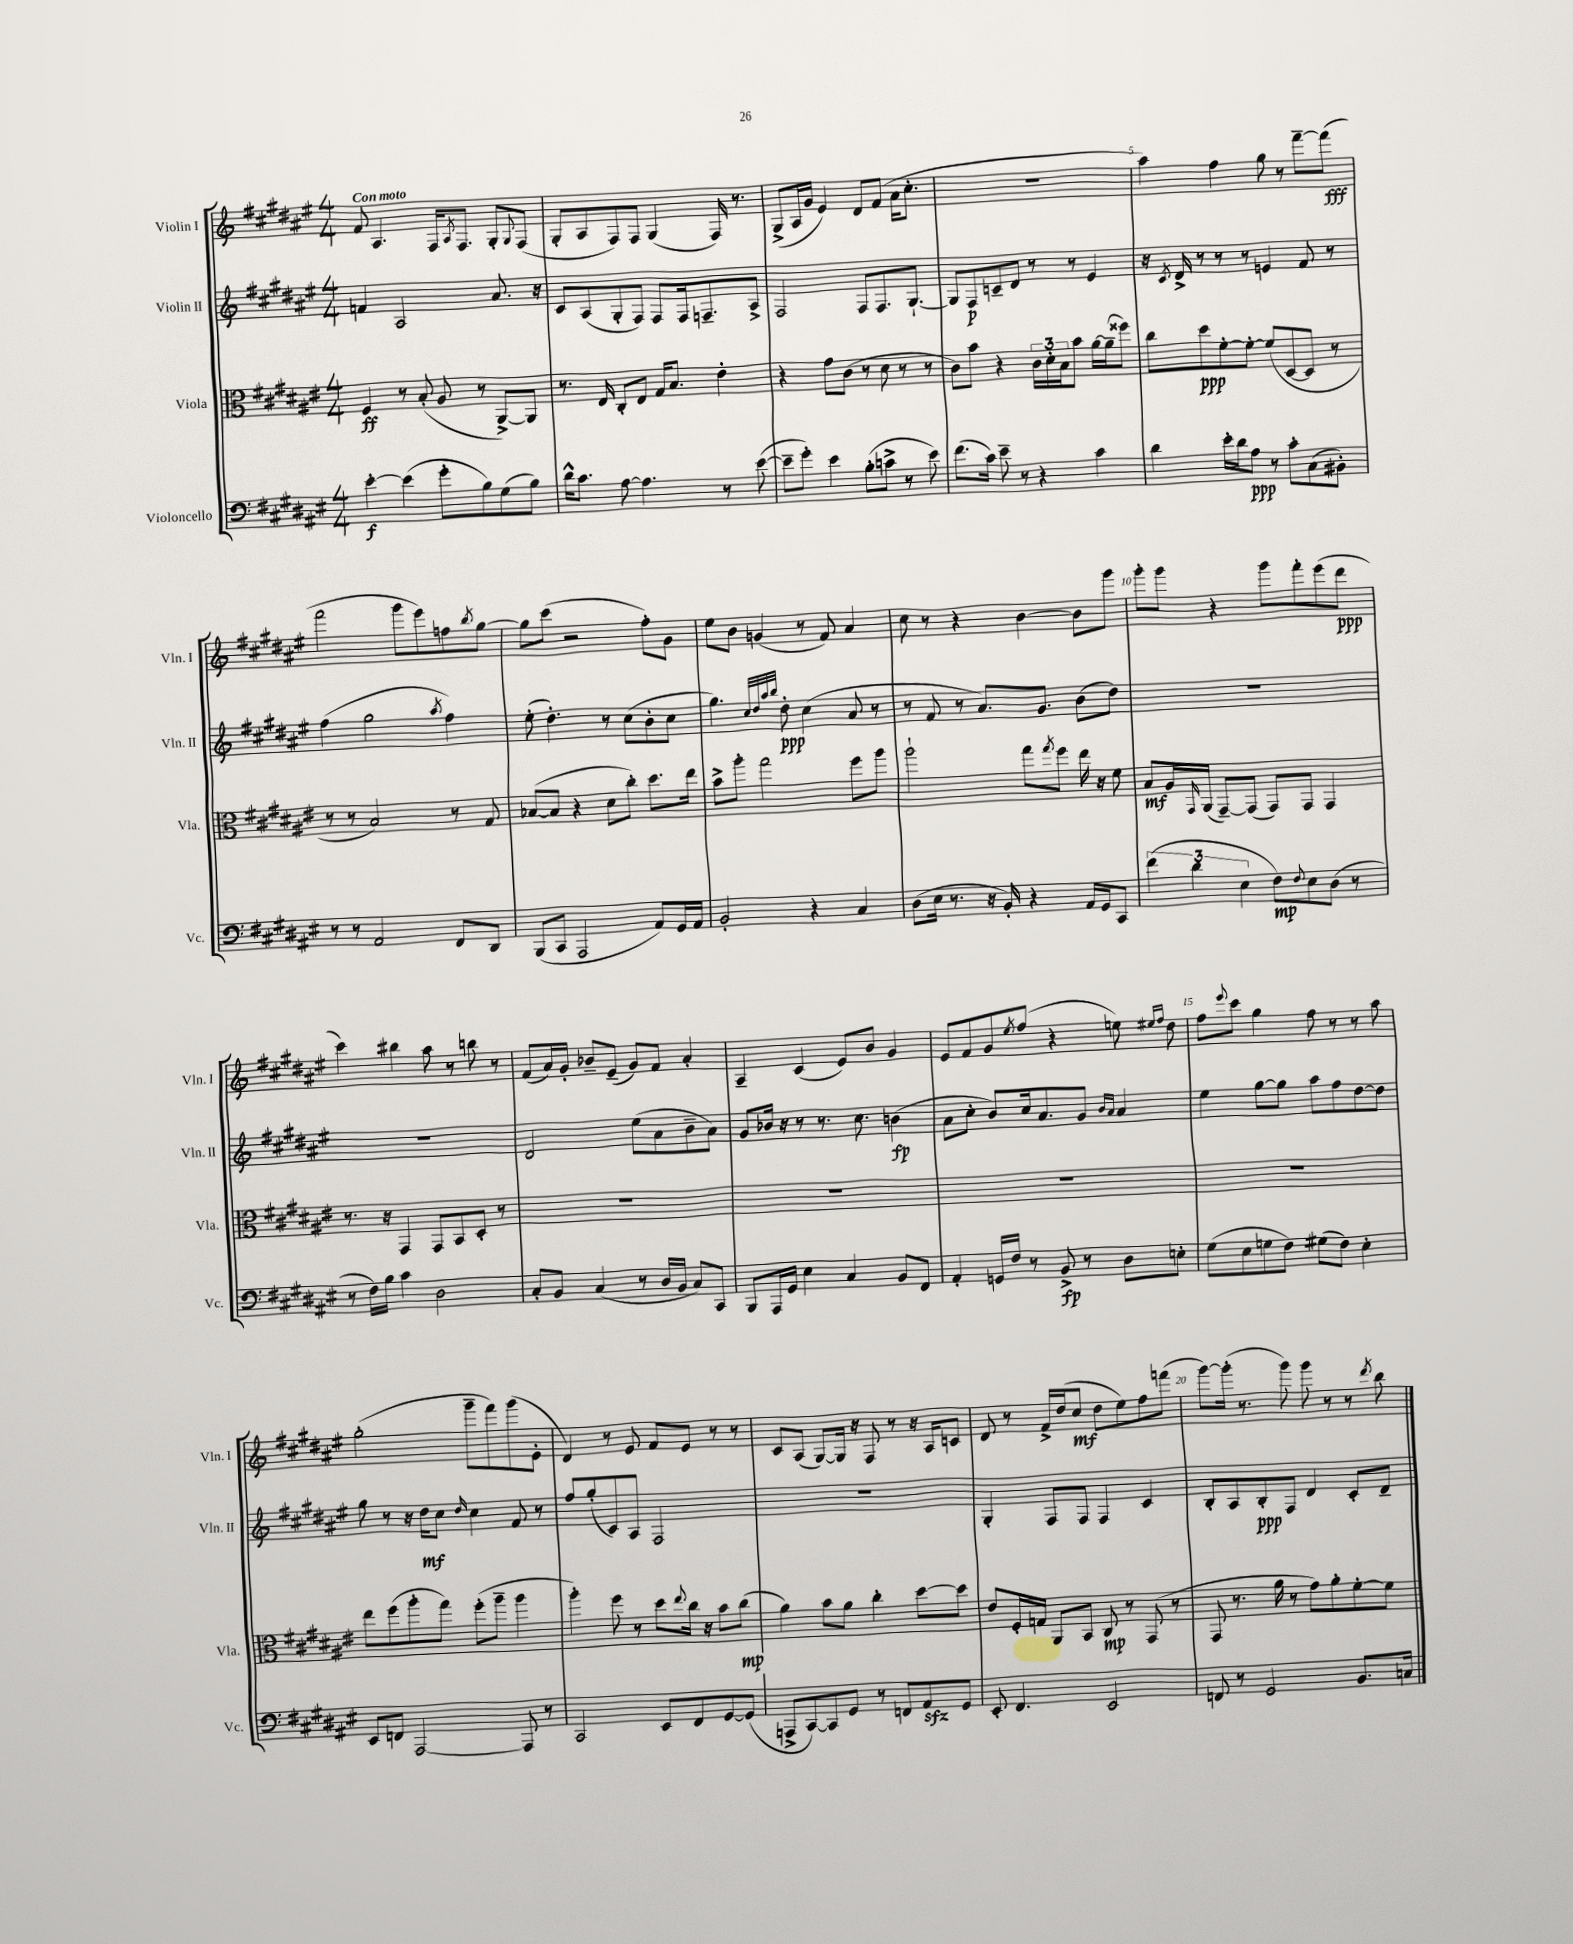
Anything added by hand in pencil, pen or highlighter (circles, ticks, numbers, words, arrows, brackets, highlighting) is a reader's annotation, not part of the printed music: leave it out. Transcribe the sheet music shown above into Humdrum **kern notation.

**kern	**kern	**kern	**kern
*staff4	*staff3	*staff2	*staff1
*clefF4	*clefC3	*clefG2	*clefG2
*k[f#c#g#d#a#e#]	*k[f#c#g#d#a#e#]	*k[f#c#g#d#a#e#]	*k[f#c#g#d#a#e#]
*M4/4	*M4/4	*M4/4	*M4/4
[4e#'	4F#	4f	8f#
.	.	.	4.A#
(4e#]	8r	2A#	.
.	(8B'	.	.
8g#'	8A#	.	16F#
.	.	.	8qA#
.	.	.	8.F#
8B)	8r	.	.
(8G#	[8AA#^)	8.a#	8G#'
.	.	.	8qqG#
8B)	8AA#]	.	(8F#
.	.	16r	.
=	=	=	=
16d#^^	8.r	8c#	8G#'
8.c#	.	.	.
.	.	(8A#	8A#
.	16E#	.	.
[8A#	8C#'	8G#'	8F#)
4.A#]	8E#	8F#)	8F#
.	16G#	8F#	(4G#
.	8.B	.	.
.	.	16F#	.
.	.	8.F~	.
8r	4e#'	.	16F#)
.	.	.	8.r
([8e#	.	8A#^	.
=	=	=	=
8e#~]	4r	2F#	(8G#^
8g#')	.	.	16A#
.	.	.	16g#
4e#	8g#	.	4e#)
.	(8c#	.	.
(8B'	8r	8F#	8d#
8c^	8d#	8.F#	(8f#
8r	8r	.	16a#
.	.	[8.G#`	8.cc#'
8e#)	8r	.	.
=	=	=	=
(8.f#	8c#)	8G#]	1r
.	8b	8F#	.
16c#)	.	.	.
8e#~	4r	8c~	.
8r	.	8d#	.
4r	24c#	8r	.
.	24d#'	.	.
.	24B	.	.
.	8b	8r	.
4c#	[16a#	4e#	.
.	(16a#~]	.	.
.	8ff##)	.	.
=	=	=	=
4d#	8cc#	16r	4aa#)
.	.	8qc#	.
.	.	16d#^	.
.	8dd#	8r	.
16e#'	[8f#'	8r	4ff#
16d#	.	.	.
8A#	8f#'_	8r	.
8r	(8f#]	4e	8gg#
8c#'	[8D#	.	8r
(8C#	8D#]	8f#	[8fff#~
8BB#')	8r	8r	(8fff#]
=	=	=	=
8r	8r	(4ff#	2fff#
8r	8r	.	.
2AA#	2B)	2gg#	.
.	.	.	8ggg#
.	.	.	8eee#)
.	.	8qaa#	.
8FF#	8r	4ff#)	8ff
.	.	.	8qbb
8DD#	8G#	.	[8gg#
=	=	=	=
(8BBB	([8B-	(8ee#'	8gg#]
8CC#	8B-]	4.dd#')	(8ccc#
2AAA#	4r	.	2r
.	8d#	8r	.
.	8cc#')	(8cc#	.
8AA#)	8.dd#	8b'	8ff#')
16GG#	.	8cc#	8g#
16AA#	16ee#	.	.
=	=	=	=
2BB'	8b^	4.gg#)	8ee#
.	8aa#'	.	8b
.	2gg#	.	(4g
.	.	32qqcc#	.
.	.	32qqdd#	.
.	.	32qqaa#	.
.	.	32qqbb	.
.	.	8dd#'	.
4r	.	(4cc#	8r
.	.	.	8f#)
4C#	8ff#	8a#	4a#
.	8aa#	8r	.
=	=	=	=
(8D#	2aa#`	8r	8cc#
16E#	.	8f#	8r
8.r	.	.	.
.	.	8r	4r
16r	.	8.a#)	.
16BB')	.	.	.
4r	8gg#	.	[4b
.	.	8.g#	.
.	8qgg#	.	.
.	8ff#	.	.
16AA#	16ee#	(8b	8b]
16GG#	16r	.	.
8CC#	8f#	8dd#)	8ggg#
=	=	=	=
(6f#	8B	1r	8ggg#'
.	16A#	.	8ggg#
6d#	.	.	.
.	16qqGG#	.	.
.	(16AA#	.	.
.	[8GG#~)	.	4r
6E#	.	.	.
.	(8GG#]	.	.
8F#)	8GG#)	.	8ggg#
8qqF#	.	.	.
8E#	8GG#	.	8fff#'
(8D#	4GG#	.	(8eee#
8r	.	.	8ddd#
=	=	=	=
8r	8.r	1r	4ccc#)
16F#)	.	.	.
16B	16r	.	.
4c#	4GG#	.	4bb#
2D#	8GG#	.	8aa#
.	8BB	.	8r
.	8D#'	.	8bb
.	8r	.	8r
=	=	=	=
8C#'	1r	2d#	(8f#
8BB	.	.	16a#)
.	.	.	16g#'
(4C#	.	.	8b-~
.	.	.	(8e#~
8r	.	(8ee#	8g#)
16D#	.	8a#	8f#
16BB	.	.	.
8C#)	.	8b~	4a#'
8CC#	.	8a#)	.
=	=	=	=
8BBB	1r	8g#	4A#~
16AAA#	.	16b-	.
16GG#	.	16r	.
4E#	.	8r	(4c#
.	.	8.r	.
4C#	.	.	8e#)
.	.	8.cc#	.
.	.	.	8b
8BB	.	(4b	4g#
8FF#	.	.	.
=	=	=	=
4AA#'	1r	8a#	8e#
.	.	8cc#'	8f#
16GG	.	8b)	8g#
16F#	.	.	.
.	.	.	8qee#
8r	.	16cc#	(8ff#
.	.	8.a#	.
8BB^	.	.	4r
8r	.	8g#	.
.	.	16qqb	.
.	.	16qqa#	.
8D#	.	4a#	8ee)
.	.	.	16qqee#
.	.	.	16qqff#
8E'	.	.	8dd#
=	=	=	=
(8G#	1r	4ee#	8ff#
.	.	.	8qqeee#
8E#	.	.	8ccc#
8G	.	[8gg#	4gg#
8F#)	.	8gg#]	.
(8G#	.	8aa#	8ff#
8F#)	.	8ff#	8r
4E#'	.	[8dd#	8r
.	.	8dd#]	8aa#
=	=	=	=
8EE#	8ee#	8gg#	(2gg#'
8FF	(8ff#	8r	.
[2AAA#	8aa#'	16r	.
.	.	16dd#	.
.	8gg#)	8cc#	.
.	.	16qqdd#	.
.	(8ff#'	4cc#	8ggg#~
.	8aa#~	.	8fff#)
8AAA#]	4aa#	8f#	(8ggg#
8r	.	8r	8e#'
=	=	=	=
2CC#	4aa#')	8ff#	4d#)
.	.	(8gg#'	.
.	8ff#	8c#)	8r
.	8r	8A#	8e#
8EE#	8dd#	2F#	8f#
.	8qqee#	.	.
8FF#	16cc#	.	8e#
.	16r	.	.
[8GG#	8b	.	8r
(8GG#]	(8cc#	.	8r
=	=	=	=
8AAA^	4a#)	1r	8c#
[8CC#)	.	.	(8A#
8CC#]	8b	.	[8G#)
8GG#	8a#	.	16G#]
.	.	.	16r
8r	4cc#'	.	8F#
8FF	.	.	8r
8AA#	[8dd#	.	16r
.	.	.	16A#
8GG#	8dd#]	.	8c
=	=	=	=
8EE#'	8e#	4G#'	8d#
4.FF#	16F#'	.	8r
.	16G	.	.
.	8AA#	8F#	16f#^
.	.	.	(16dd#
.	8BB	8F#	8cc#
2EE#	8C#	4F#	8dd#
.	8r	.	8ee#)
.	(8GG#	4c#	8ff#
.	8r	.	(8fff
=	=	=	=
8FF	8GG#	8B'	[8ggg#)
8r	8.r	8A#	(16ggg#']
.	.	.	8.r
2GG#	.	8B'	.
.	16a#	.	.
.	8r	8F#	8ggg#)
.	8g#)	4d#	8ggg#
.	8a#'	.	8r
8.BB	[8f#'	8c#'	8r
.	.	.	8qddd#
.	8f#]	8d#~	8bb
16C	.	.	.
==	==	==	==
*-	*-	*-	*-
